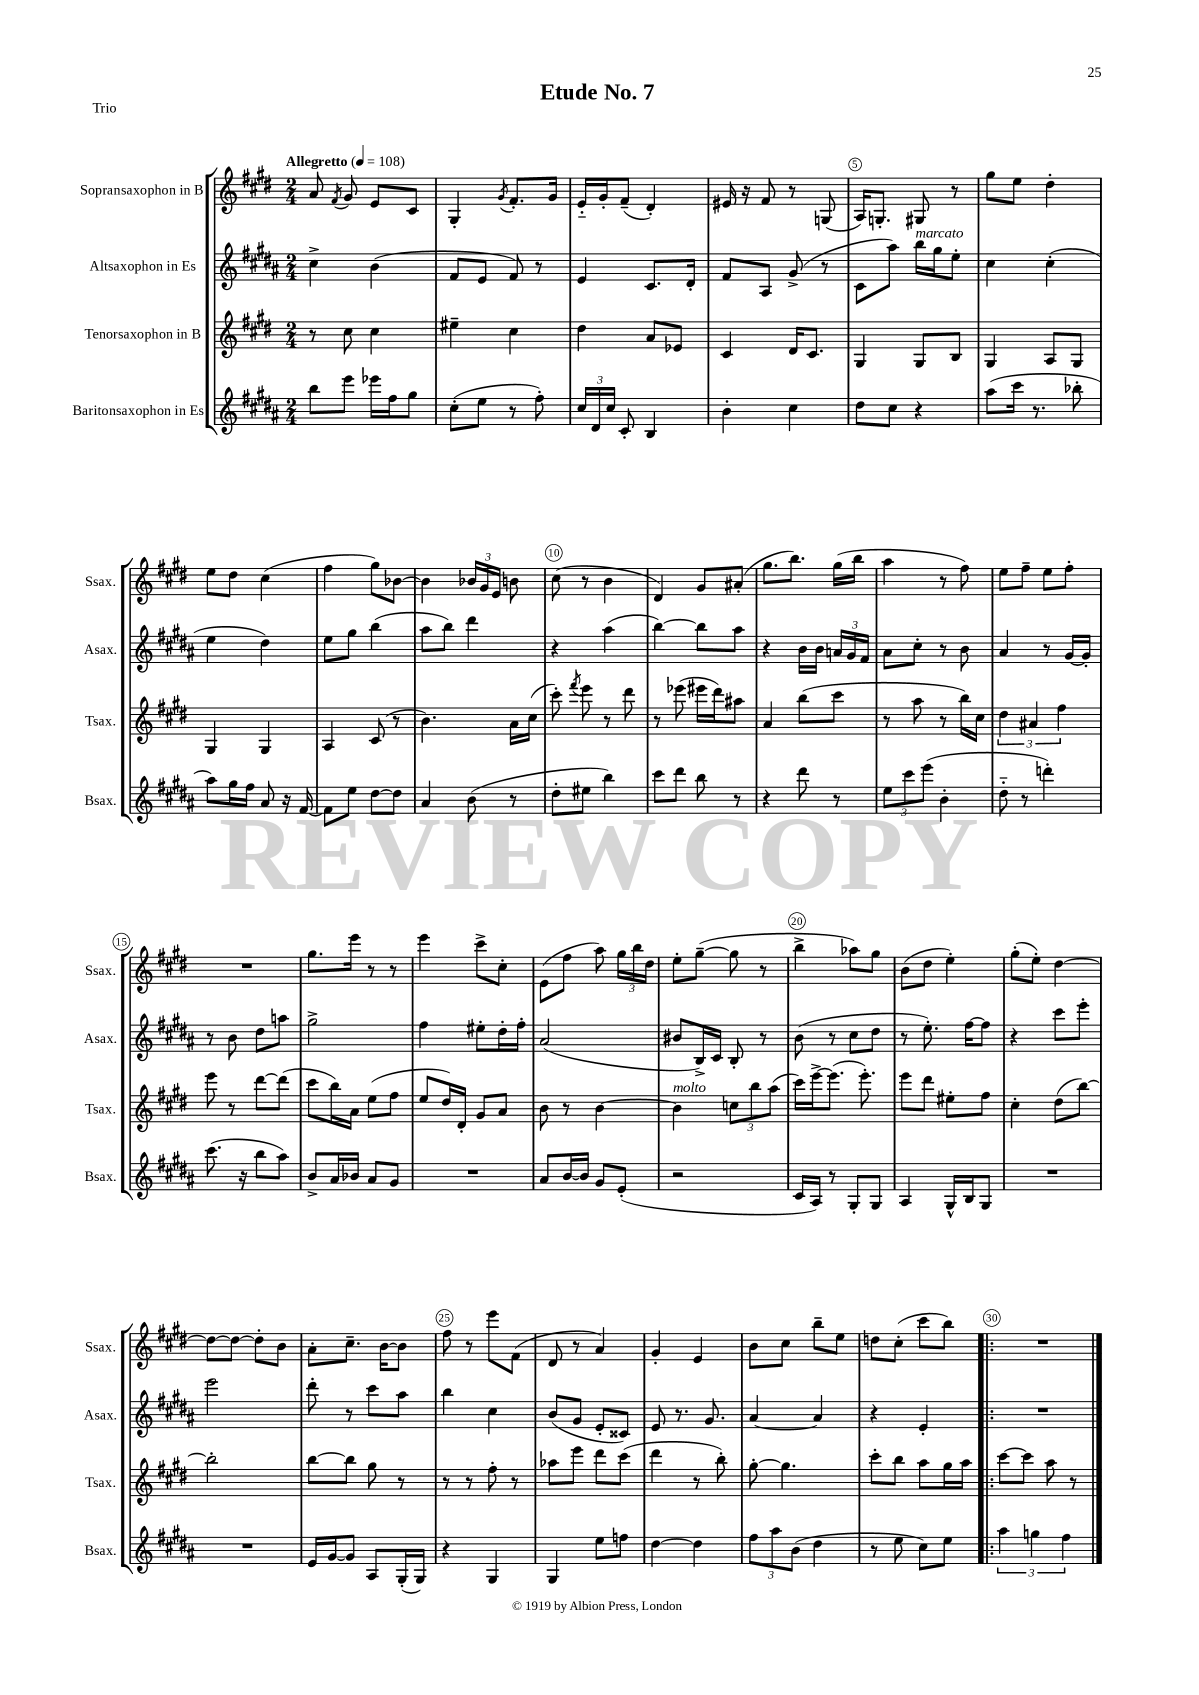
\header { title = "Etude No. 7" piece = "Trio" }
<<
\new StaffGroup <<
\new Staff = "s0" \with { instrumentName = "Sopransaxophon in B" shortInstrumentName = "Ssax." } {
    \clef treble \key e \major \numericTimeSignature \time 2/4 \tempo "Allegretto" 4 = 108
    \autoBeamOff a'8 \acciaccatura { fis'8 } gis'8 e'8[ cis'8] |
    gis4-. \acciaccatura { gis'8 } fis'8.[-. gis'16] |
    e'16[-_ gis'16-. fis'8]--( dis'4-.) |
    eis'16 r16 fis'8 r8 g8( |
    a16[) g8.]-. gis8 r8 |
    gis''8[ e''8] dis''4-. |
    e''8[ dis''8] cis''4( |
    fis''4 gis''8[) bes'8]~ |
    bes'4 \tuplet 3/2 { bes'16[ gis'16 e'16] } b'8 |
    cis''8( r8 b'4 |
    dis'4) gis'8[ ais'8]-.( |
    gis''8.[ b''8.]) gis''16[( b''16] |
    a''4 r8 fis''8) |
    e''8[ fis''8]-- e''8[ fis''8]-. |
    R2 |
    gis''8.[ e'''16] r8 r8 |
    e'''4 cis'''8[-> cis''8]-. |
    e'8[( fis''8] a''8) \tuplet 3/2 { gis''16[ b''16 dis''16] } |
    e''8[-. gis''8]~--( gis''8 r8 |
    b''4-> aes''8[) gis''8] |
    b'8[( dis''8] e''4-.) |
    gis''8[-.( e''8]-.) dis''4~ |
    dis''8[~ dis''8]~ dis''8[-. b'8] |
    a'8[-. cis''8.]-- b'16[~ b'8] |
    fis''8 r8 e'''8[ fis'8]( |
    dis'8 r8 a'4) |
    gis'4-. e'4 |
    b'8[ cis''8] b''8[-- e''8] |
    d''8[ cis''8]-.( cis'''8[ b''8]) |
    \bar ".|:" R2 \bar "|." |
}
\new Staff = "s1" \with { instrumentName = "Altsaxophon in Es" shortInstrumentName = "Asax." } {
    \clef treble \key b \major \numericTimeSignature \time 2/4
    \autoBeamOff cis''4-> b'4( |
    fis'8[ e'8] fis'8) r8 |
    e'4 cis'8.[ dis'16]-. |
    fis'8[ ais8] gis'8->( r8 |
    cis'8[ ais''8]) b''16[^\markup { \italic "marcato" } gis''16 e''8]-. |
    cis''4 cis''4-.( |
    e''4 dis''4) |
    e''8[ gis''8] b''4( |
    ais''8[ b''8]) dis'''4 |
    r4 ais''4( |
    b''4~) b''8[ ais''8] |
    r4 b'16[ b'16] \tuplet 3/2 { a'16[ gis'16 fis'16] } |
    ais'8[ cis''8]-. r8 b'8 |
    ais'4 r8 gis'16[~ gis'16]-. |
    r8 b'8 dis''8[ a''8] |
    gis''2-> |
    fis''4 eis''8[-. dis''16-. fis''16]-. |
    ais'2( |
    bis'8[ b16->) cis'16] b8-. r8 |
    b'8( r8 cis''8[ dis''8] |
    r8 e''8.-.) fis''16[~ fis''8] |
    r4 cis'''8[ e'''8]-. |
    e'''2 |
    dis'''8-. r8 cis'''8[ ais''8] |
    b''4 cis''4 |
    b'8[( gis'8] e'8[-. cisis'8]) |
    e'8 r8. gis'8. |
    ais'4~ ais'4 |
    r4 e'4-. |
    \bar ".|:" R2 \bar "|." |
}
\new Staff = "s2" \with { instrumentName = "Tenorsaxophon in B" shortInstrumentName = "Tsax." } {
    \clef treble \key e \major \numericTimeSignature \time 2/4
    \autoBeamOff r8 cis''8 cis''4 |
    eis''4-- cis''4 |
    dis''4 a'8[ ees'8] |
    cis'4 dis'16[ cis'8.] |
    gis4 gis8[ b8] |
    gis4 a8[ gis8] |
    gis4 gis4 |
    a4 cis'8( r8 |
    b'4.) a'16[ cis''16]( |
    cis'''8-.) \acciaccatura { fis'''8 } e'''8 r8 dis'''8 |
    r8 ees'''8( eis'''16[ dis'''16) ais''8] |
    a'4 b''8[( cis'''8] |
    r8 a''8 r8 b''16[) cis''16] |
    \tuplet 3/2 { dis''4 ais'4 fis''4 } |
    e'''8 r8 dis'''8[~ dis'''8]( |
    cis'''8[ b''16) a'16] e''8[( fis''8] |
    e''8[ dis''16) dis'16]-. gis'8[ a'8] |
    b'8 r8 b'4~ |
    b'4^\markup { \italic "molto" } \tuplet 3/2 { c''8[ b''8 a''8]( } |
    cis'''16[) e'''16~-> e'''8.]( e'''8.-.) |
    e'''8[ dis'''8] eis''8[-. fis''8] |
    cis''4-. dis''8[( b''8]~) |
    b''2-. |
    b''8[~ b''8] gis''8 r8 |
    r8 r8 fis''8-. r8 |
    aes''8[ e'''8] dis'''8[ cis'''8]( |
    dis'''4 r8 b''8-.) |
    gis''8~-. gis''4. |
    cis'''8[-. b''8] a''8[ gis''16 a''16] |
    \bar ".|:" cis'''8[~ cis'''8] a''8 r8 \bar "|." |
}
\new Staff = "s3" \with { instrumentName = "Baritonsaxophon in Es" shortInstrumentName = "Bsax." } {
    \clef treble \key b \major \numericTimeSignature \time 2/4
    \autoBeamOff b''8[ e'''8] ees'''16[ fis''16 gis''8] |
    cis''8[-.( e''8] r8 fis''8-.) |
    \tuplet 3/2 { cis''16[ dis'16 cis''16] } cis'8-. b4 |
    b'4-. cis''4 |
    dis''8[ cis''8] r4 |
    ais''8[( cis'''16] r8. bes''8-. |
    ais''8[) gis''16 fis''16] ais'8 r16 fis'16~ |
    fis'8[ e''8] dis''8[~ dis''8] |
    ais'4 b'8( r8 |
    dis''8[-. eis''8] b''4) |
    cis'''8[ dis'''8] b''8 r8 |
    r4 dis'''8 r8 |
    \tuplet 3/2 { e''8[ cis'''8 e'''8]( } b'4-. |
    dis''8-_ r8 d'''4-.) |
    cis'''8.( r16 b''8[ ais''8]) |
    b'8[-> ais'16 bes'16] ais'8[ gis'8] |
    R2 |
    ais'8[ b'16~ b'16] gis'8[ e'8]-.( |
    r2 |
    cis'16[ ais16]) r8 gis8[-. gis8] |
    ais4 gis16[-^ b16 gis8] |
    R2 |
    R2 |
    e'16[ gis'16~ gis'8] ais8[ gis16-.( gis16]) |
    r4 gis4 |
    gis4 e''8[ f''8] |
    dis''4~ dis''4 |
    \tuplet 3/2 { fis''8[ ais''8 b'8]( } dis''4 |
    r8 e''8 cis''8[) e''8] |
    \bar ".|:" \tuplet 3/2 { ais''4 g''4 fis''4 } \bar "|." |
}
>>
>>
\layout { \context { \Score \override BarNumber.break-visibility = ##(#f #t #t) barNumberVisibility = #(every-nth-bar-number-visible 5) \override BarNumber.stencil = #(make-stencil-circler 0.1 0.3 ly:text-interface::print) } }
